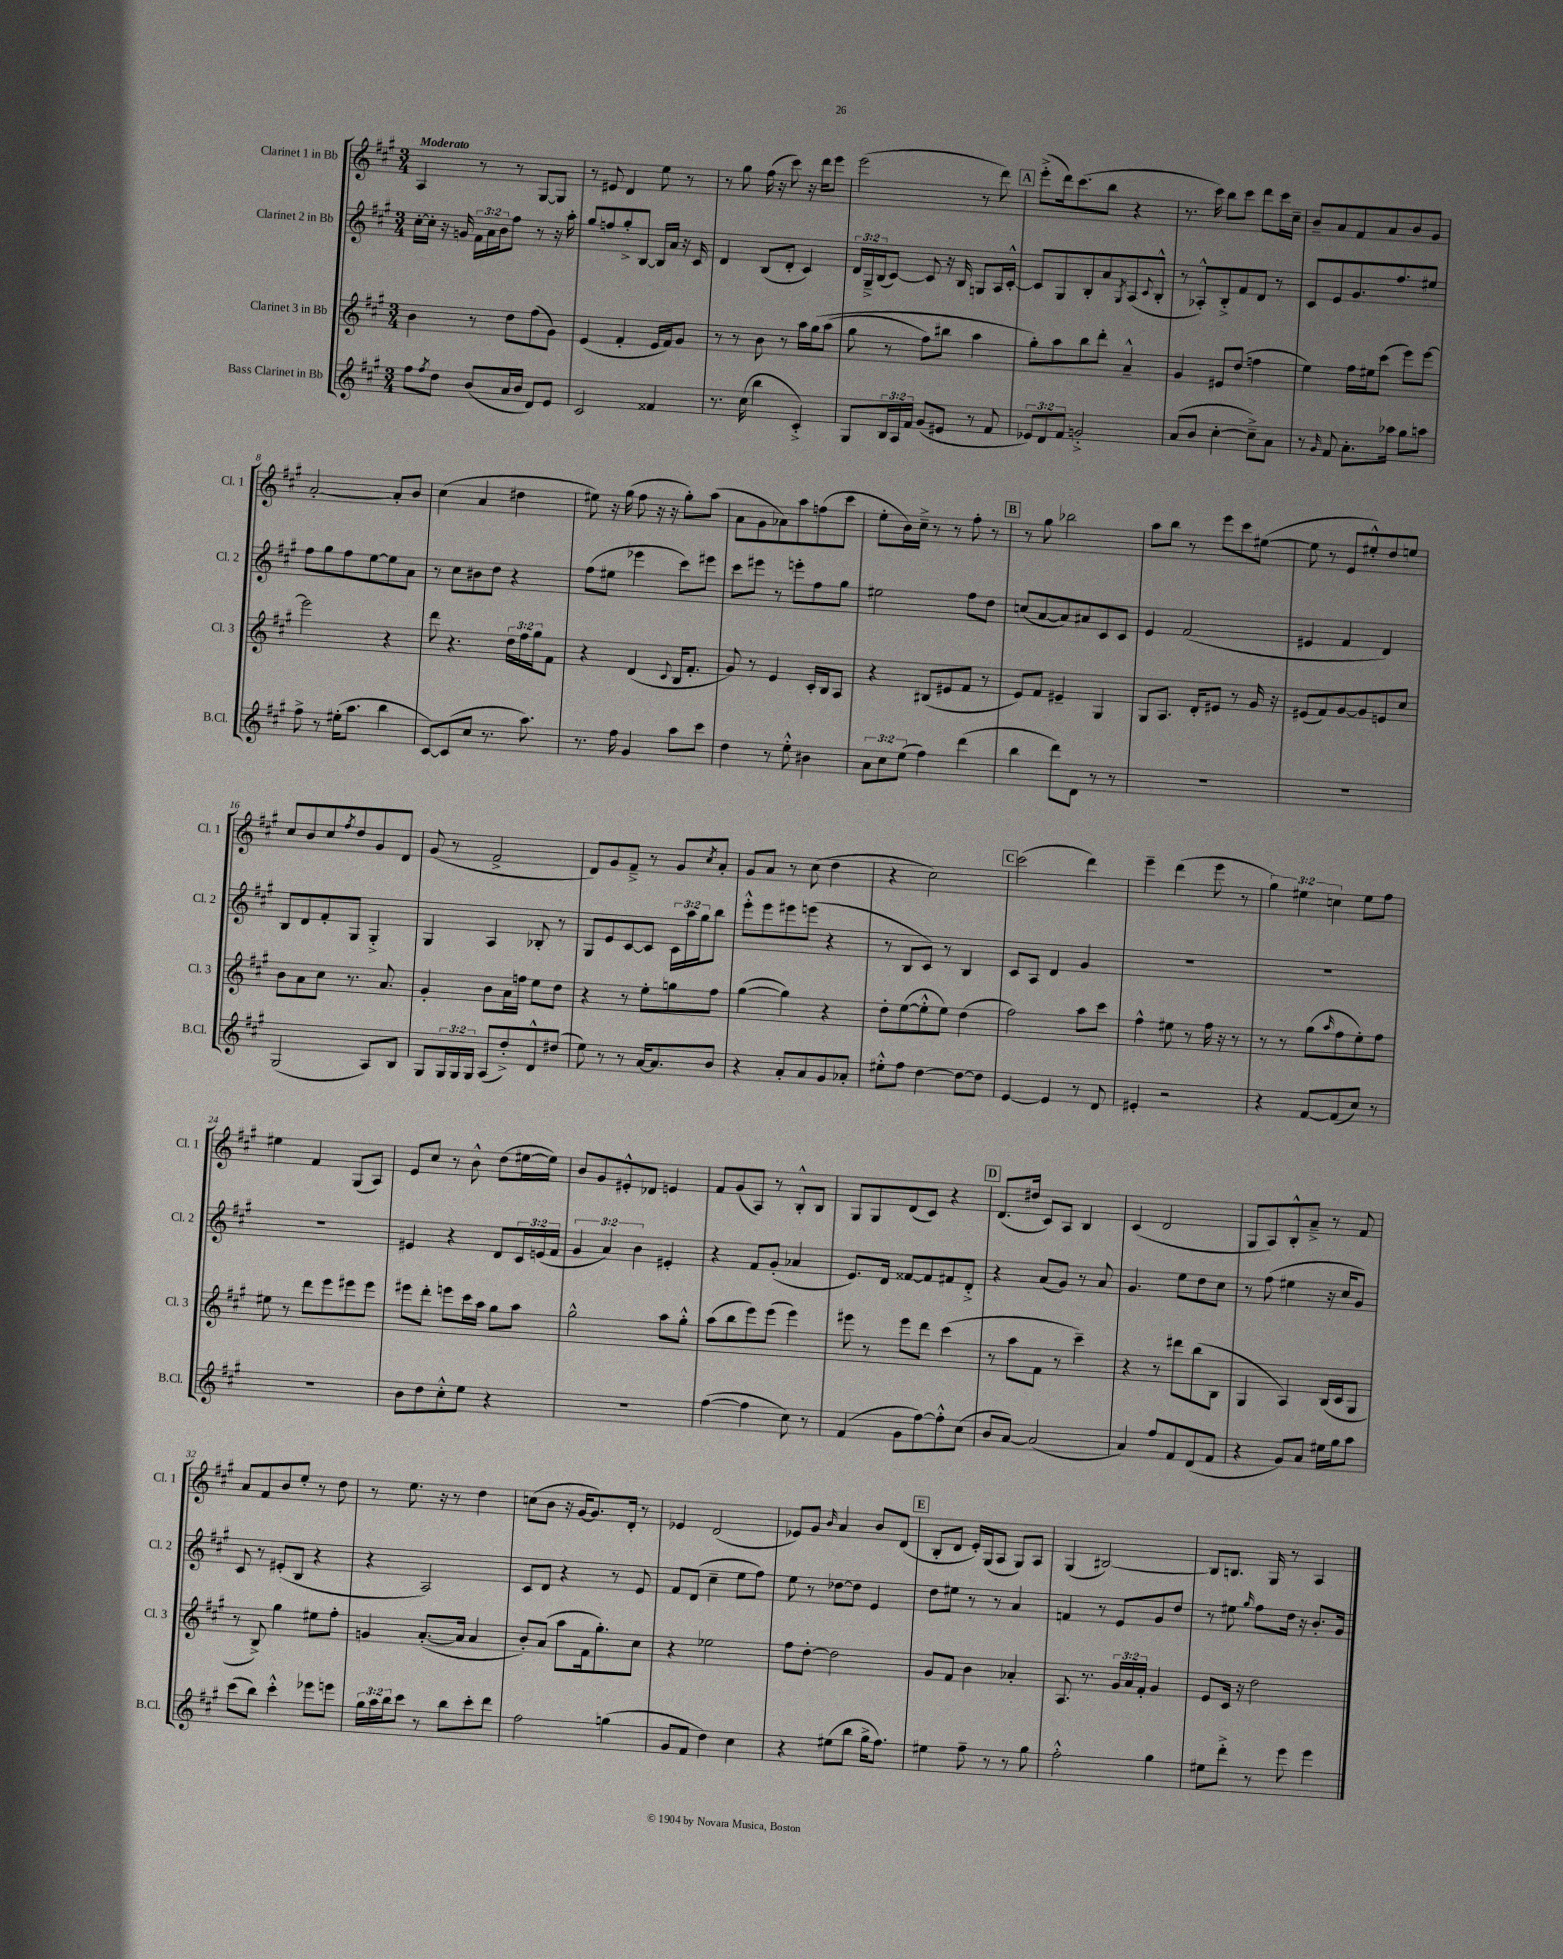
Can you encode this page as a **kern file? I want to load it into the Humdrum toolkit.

**kern	**kern	**kern	**kern
*part4	*part3	*part2	*part1
*staff4	*staff3	*staff2	*staff1
*I"Bass Clarinet in Bb	*I"Clarinet 3 in Bb	*I"Clarinet 2 in Bb	*I"Clarinet 1 in Bb
*I'B.Cl.	*I'Cl. 3	*I'Cl. 2	*I'Cl. 1
*clefG2	*clefG2	*clefG2	*clefG2
*k[f#c#g#]	*k[f#c#g#]	*k[f#c#g#]	*k[f#c#g#]
*M3/4	*M3/4	*M3/4	*M3/4
=1	=1	=1	=1
!	!	!	!LO:TX:a:B:t=Moderato
8ff#\L	4b\	[16cc#'\LL	4A/
.	.	16cc#'\JJ]	.
8qff#/	.	.	.
8dd\J	.	16r	.
.	.	16gn/	.
(8b/L	8r	24f#\LL	8r
.	.	24a\	.
.	.	24b\J	.
16a/L	8dd\L	8ff#\J	8r
16b/JJ	.	.	.
8d/L)	(8ff#\	8r	[8G#/L
8e/J	8g#\J)	16r	8G#/J]
.	.	16aa'\	.
=2	=2	=2	=2
2c#/	(4e/	8gg#/L	8r
.	.	8ffn/	8e#X/
.	4f#'/	8gg#'^/	4d/
.	.	[8B/J	.
4f##X/	16e/LL	16B/LL]	8ee\
.	16f#/J)	16a/JJ	.
.	8g#/J	16r	8r
.	.	16c#/	.
=3	=3	=3	=3
8.r	8r	4d/	8r
.	8r	.	8gg#\
(16cc#\	.	.	.
4bb\	8b\	(8B/L	(16ff#\
.	.	.	16r
.	8r	8d'/J	8ccc#\)
4c#'^/)	16aa\LL	4c#/)	16r
.	(16gg#\J	.	16ddd\KL
.	(8aa\J	.	8eee\J
=4	=4	=4	=4
8G#/L	8gg#\	24d/LL	(2eee\
.	.	24G#~^/	.
.	.	(24B/J	.
24B/L	8r	[8c#/J)	.
24A/	.	.	.
24f#/JJ	.	.	.
(8g#/L	8ff#\L)	8c#/]	.
8e#X/J	8bb#X\J	16r	.
.	.	16B/	.
8r	4aa\	8Gn/L	8r
8f#/	.	16A/L	8ddd\)
.	.	[16c#'^^/JJ	.
!!LO:REH:place=s1:t=A
=5	=5	=5	=5
12e-X/L)	8gg#'\L)	8c#/L]	(8eee'^\L
12d/	.	.	.
.	8aa\	8G#/	16ddd\k)
12f#/J	.	.	.
.	.	.	(8.ccc#\
2gn'^/	8bb\	8B'/	.
.	8ddd'\J	8a/	8bb\J
.	.	8qG#/	.
.	4a~^^/	(8A/	4r
.	.	8qqc#/	.
.	.	8B'^^/J	.
=6	=6	=6	=6
(8a/L	4g#/	8r	8.r
8b/J	.	8A-X'^^/L)	.
.	.	.	16ccc#\)
[4cc#'\	8e#X/L	8B'^/	8bb\L
.	(8dd/J	8f#/	8ccc#\J
8cc#~^\L])	4ffn\	8d/J	8ddd\L
8a\J	.	8r	16ccc#\L
.	.	.	16cc#~\JJ
=7	=7	=7	=7
8r	4ee\)	8c#/L	8b~/L
16qqg#/	.	.	.
8f#/	.	8e/	8a/
8.a'\L	16ff#\LL	8.g#/	8f#/
.	16ee#X\J	.	.
.	(8ccc#\J	.	8a/
16aa-X\Jk	.	8.ff#/	.
8gg#\L	8eee\L)	.	8b/
8aan\J	[8eee\J	8ee#X/J	8g#/J
!!LO:LB:g=z
=8	=8	=8	=8
8ff#^\	2eee\]	8ff#\L	[2a'/
8r	.	8gg#\	.
(16ee#X'\KL	.	8ff#\	.
8.aa\J	.	.	.
.	.	[8ee\	.
4bb\	4r	8ee\]	8a'/L]
.	.	8a\J	8b/J
=9	=9	=9	=9
[8c#/L)	8ddd\	8r	(4cc#\
(8c#/]	4.r	8cc#\L	.
8cc#/J	.	8b#X\	4a/
8.r	.	8dd\J	.
.	24dd\LL	4r	4dd#X\
.	24ff#\	.	.
8.aa\)	.	.	.
.	24gg#\J	.	.
.	8f#\J	.	.
=10	=10	=10	=10
8.r	4r	(8ff#\L	8ee#X\)
.	.	8ee#X\J	16r
16ff#\	.	.	(16gg#\
4g#/	(4d/	4eee-X\	8ff#\
.	.	.	16r
.	.	.	16r
.	8qqc#/	.	.
8aa\L	16B/KL	8ccc#\L)	8gg#'\L)
.	8.f#'/J	.	.
8ccc#\J	.	8eee#X\J	(8aa\J
=11	=11	=11	=11
4dd\	8g#/)	8ccc#\L	8a\L
.	8r	8eee#X\J	8g#\
8r	4e/	8r	8a-X\)
8ee'^^\	.	8eeen'\L	8aa\
4b#X\	16c#'/LL	8ff#\	(8ffn\
.	16B/J	.	.
.	8A/J	8gg#\J	8ccc#\J
=12	=12	=12	=12
12a\L	4r	2ee#X\	8ee'\L
12cc#\	.	.	.
.	.	.	16b\L)
(12ee\J	.	.	.
.	.	.	16cc#~^\JJ
4ff#\)	(8B#X/L	.	8r
.	8e#X/	.	8r
(4ddd\	8f#/J	8ff#\L	8ff#'\
.	8r	8dd\J	8r
!!LO:REH:place=s1:t=B
=13	=13	=13	=13
4bb\	8e/L)	(8ccn/L	8r
.	8f#/J	[8a/	8gg#\
8ddd\L)	4e#X~/	8a/])	2bb-X\
8d\J	.	8a#X/	.
8r	4G#/	8c#/	.
8r	.	8c#/J	.
=14	=14	=14	=14
2.r	8G#/L	4e/	8aa\L
.	8.A/J	.	8bb\J
.	.	(2f#/	8r
.	16d'/KL	.	.
.	8e#X/J	.	8eee\L
.	8r	.	8ccc#\
.	16g#/	.	([8ee#X\J
.	16r	.	.
=15	=15	=15	=15
2.r	(8e#X/L	4e#X/	8ee#\]
.	8f#/)	.	8r
.	[8g#/	4f#/	8e/L
.	8g#/]	.	8ee#X'^^/)
.	8en/	4d/)	8dd/
.	8cc#/J	.	8een/J
!!LO:LB:g=z
=16	=16	=16	=16
(2G#/	8b\L	8B/L	8cc#/L
.	8a\	8d/	8b/
.	8cc#\J	8f#'/	8cc#/
.	.	.	8qff#/
.	8.r	8G#/J	8dd/
8A/L)	.	4G#'^/	8g#/
.	8.a/	.	.
8B/J	.	.	8d/J
=17	=17	=17	=17
8G#/L	4g#'/	4G#/	(8g#/
24G#/L	.	.	8r
24G#/	.	.	.
24G#/JJ	.	.	.
(8A/L	8b\L	4A/	2f#^/
8dd'^/)	16a\L	.	.
.	16ffn\JJ	.	.
8d^^/	8ee\L	8B-X'/	.
(8dd#X/J	8dd\J	8r	.
=18	=18	=18	=18
8ee\)	4r	8G#/L	8d/L)
8r	.	8e/	8g#/
8r	8r	[8c#/	8f#~^/J
[16a/KL	8ee'\L	8c#/J]	8r
8.a/]	.	.	.
.	8ggn\	24c#\LL	8g#/L
.	.	24aa\	.
.	.	24gg#\J	.
.	.	.	8qcc#/
8b/J	8ff#\J	8bb\J	8a'/J
=19	=19	=19	=19
4r	([4gg#\	8eee'^^\L	8g#/L
.	.	8eee\	8a/J
8a'/L	4gg#\])	8eee#X\	8r
8a/	.	(8eeen\J	(8cc#\
8g#/	4r	4r	4dd\
8a-X'/J	.	.	.
=20	=20	=20	=20
8ee#X'^^\L	8dd'\L	8r	4r
8ff#\J	([8ee\	8B/L	.
[4dd\	8ee'^^\]	8c#/J)	2cc#\)
.	8ee\J)	8r	.
8dd\L_	(4dd\	4B/	.
8dd\J]	.	.	.
!!LO:REH:place=s1:t=C
=21	=21	=21	=21
[4e/	2ff#\)	8c#/L	(2ccc#\
.	.	8A/J	.
4e/]	.	4d/	.
8r	8aa\L	4g#/	4ddd\)
8d/	8ccc#\J	.	.
=22	=22	=22	=22
4e#X'/	4ff#^^\	2.r	4eee~\
2r	8ee#X\	.	(4ddd\
.	8r	.	.
.	16ff#\	.	8eee\
.	16r	.	.
.	8r	.	8r
=23	=23	=23	=23
4r	8r	2.r	6gg#\)
.	8r	.	.
.	.	.	6ee#X\
[8f#/L	(8gg#\L	.	.
.	.	.	6ccn\
.	16qqaa/	.	.
(8f#/]	8ff#\	.	.
8cc#/J)	8ee'\)	.	8ee#\L
8r	8ff#\J	.	8ff#\J
!!LO:LB:g=z
=24	=24	=24	=24
2.r	8ee#X\	2.r	4ee#X\
.	8r	.	.
.	8ddd\L	.	4f#/
.	8eee\	.	.
.	8eee#X\	.	(8G#/L
.	8eee#\J	.	8A/J)
=25	=25	=25	=25
8b\L	8eee#X\L	4e#X/	8e/L
8dd\	8ddd'\J	.	8cc#/J
8cc#'^^\	8eeen\L	4r	8r
8ee\J	16ccc#\L	.	8b^^\
.	16aa\JJ	.	.
4r	8gg#\L	8d/L	(8dd\L
.	8aa\J	24c#/L	[16ee#X\L
.	.	(24en/	.
.	.	.	16ee#\JJ])
.	.	24f#/JJ	.
=26	=26	=26	=26
2.r	2gg#^^\	6g#/	8b/L
.	.	.	8g#/
.	.	6a/)	.
.	.	.	8e#X'^^/
.	.	6b\	.
.	.	.	8d-X/J
.	8aa\L	4e#X'/	4en/
.	8gg#'^^\J	.	.
=27	=27	=27	=27
([4ff#\	(8aa\L	4r	8f#/L
.	8bb\	.	(8g#/
4ff#\]	8eee\)	8f#/L	8A/J)
.	(8eee\J	(8g#'/J	8r
8cc#\)	4eee\)	4a-X/	8B'^^/L
8r	.	.	8B/J
=28	=28	=28	=28
(4f#/	8eee#X\	8.e/L)	8G#/L
.	8r	.	8G#/
.	.	16d/Jk	.
8g#\L	8eee#\L	[8f##X/L	(8d/
[8ff#\)	8ddd\J	8f##/]	8c#/J)
8ff#'^^\]	(4ccc#\	8f#X/	4r
(8cc#\J	.	8d'^/J	.
!!LO:REH:place=s1:t=D
=29	=29	=29	=29
8b/L	8r	4r	(8.d/L
[8a/J)	8aa\L	.	.
.	.	.	16dd#X/Jk
(2a/]	8f#\J	(8a/L	8c#/L)
.	8r	8g#/J)	8A/J
.	4ccc#~\)	8r	4B/
.	.	8a/	.
=30	=30	=30	=30
4a/)	4r	4.g#/	(4c#/
8ff#/L	8r	.	2d/
8f#/	8ddd#X\L	8ee\L	.
(8d/	(8bb\	8dd\	.
8f#/J	8B\J	8cc#\J	.
=31	=31	=31	=31
4r	4G#/	8r	8G#/L
.	.	(8ff#\	8A/)
8g#/L)	4A/)	4ee#X\	8B'^^/
8a/J	.	.	8a~^/J
16ee#X\LL	(16B/LL	16r	8r
16gg#\J	16c#/J	16cc#/KL	.
8aa\J	8G#/J	8g#/J)	8f#/
!!LO:LB:g=z
=32	=32	=32	=32
(8ccc#\L	8r	8c#/	8a/L
8bb\J)	8B^/)	8r	8f#/
4ccc#'^^\	4gg#\	(8e#X'/L	8b/
.	.	8B/J	8ee'/J
8eee-X\L	8ee#X\L	4r	8r
8eeen\J	8ff#'\J	.	8dd\
=33	=33	=33	=33
24gg#\LL	4gn/	4r	8r
24aa\	.	.	.
24bb\J	.	.	.
8ccc#\J	.	.	8.ee\
8r	([8.a'/L	2A/)	.
.	.	.	16r
8bb\L	.	.	8r
.	16a/Jk]	.	.
8ccc#'\	4a/	.	4dd\
8ddd\J	.	.	.
=34	=34	=34	=34
2ff#\	8b'/L)	8c#/L	(8ccn\L
.	(8a/J	8d/J	8b\J
.	8aa\L	4r	16r
.	.	.	[16g#/KL
.	16f#\k	.	8.g#/])
.	8.gg#'\)	.	.
(4ggn\	.	8r	.
.	.	.	16d'/Jk
.	8cc#\J	8e/	8r
=35	=35	=35	=35
8g#/L	4r	8f#/L	4e-X/
8f#/J	.	(8d/J	.
4dd\)	2ee-X\	4cc#~\	(2d/
4cc#\	.	8ee\L	.
.	.	8ff#\J)	.
=36	=36	=36	=36
4r	8ff#\L	8ee\	8e-X/L)
.	[8dd'\J	8r	8g#/J
.	.	.	16qqb/
(8ee#X\L	2dd\]	[8dd-X\L	4a/
8bb\J	.	8dd-\J]	.
16gg#^\KL	.	4e/	8b/L
8.ff#\J)	.	.	.
.	.	.	(8d/J
!!LO:REH:place=s1:t=E
=37	=37	=37	=37
4ee#X\	8g#/L	8dd\L	8B'/L
.	8f#/J	8ee#X\J	8d/J
8ff#~\	4b\	8r	16e'/LL)
.	.	.	(16G#/J
8r	.	8r	8A/J
8r	4a-X'/	4a/	8G#/L)
8gg#\	.	.	8A/J
=38	=38	=38	=38
2ff#'^^\	8.A/	4fn/	(4G#/
.	8.r	.	.
.	.	8r	[2B#X/)
.	24g#/LL	8e/L	.
.	24a/	.	.
.	24f#'/JJ	.	.
4gg#\	4g#/	8g#/	.
.	.	8dd/J	.
=39	=39	=39	=39
8ee#X\L	8e/L	8r	8B#/L]
8ddd'^\J	16c#/Jk	8ee#X\	8.Bn/J
.	16r	.	.
.	.	16qqgg#/	.
8r	2dd\	8ff#\L	.
.	.	.	16G#/
8eee\	.	16dd\Jk	8r
.	.	16r	.
4eee\	.	8.b'/L	4A/
.	.	16g#/Jk	.
==	==	==	==
*-	*-	*-	*-
